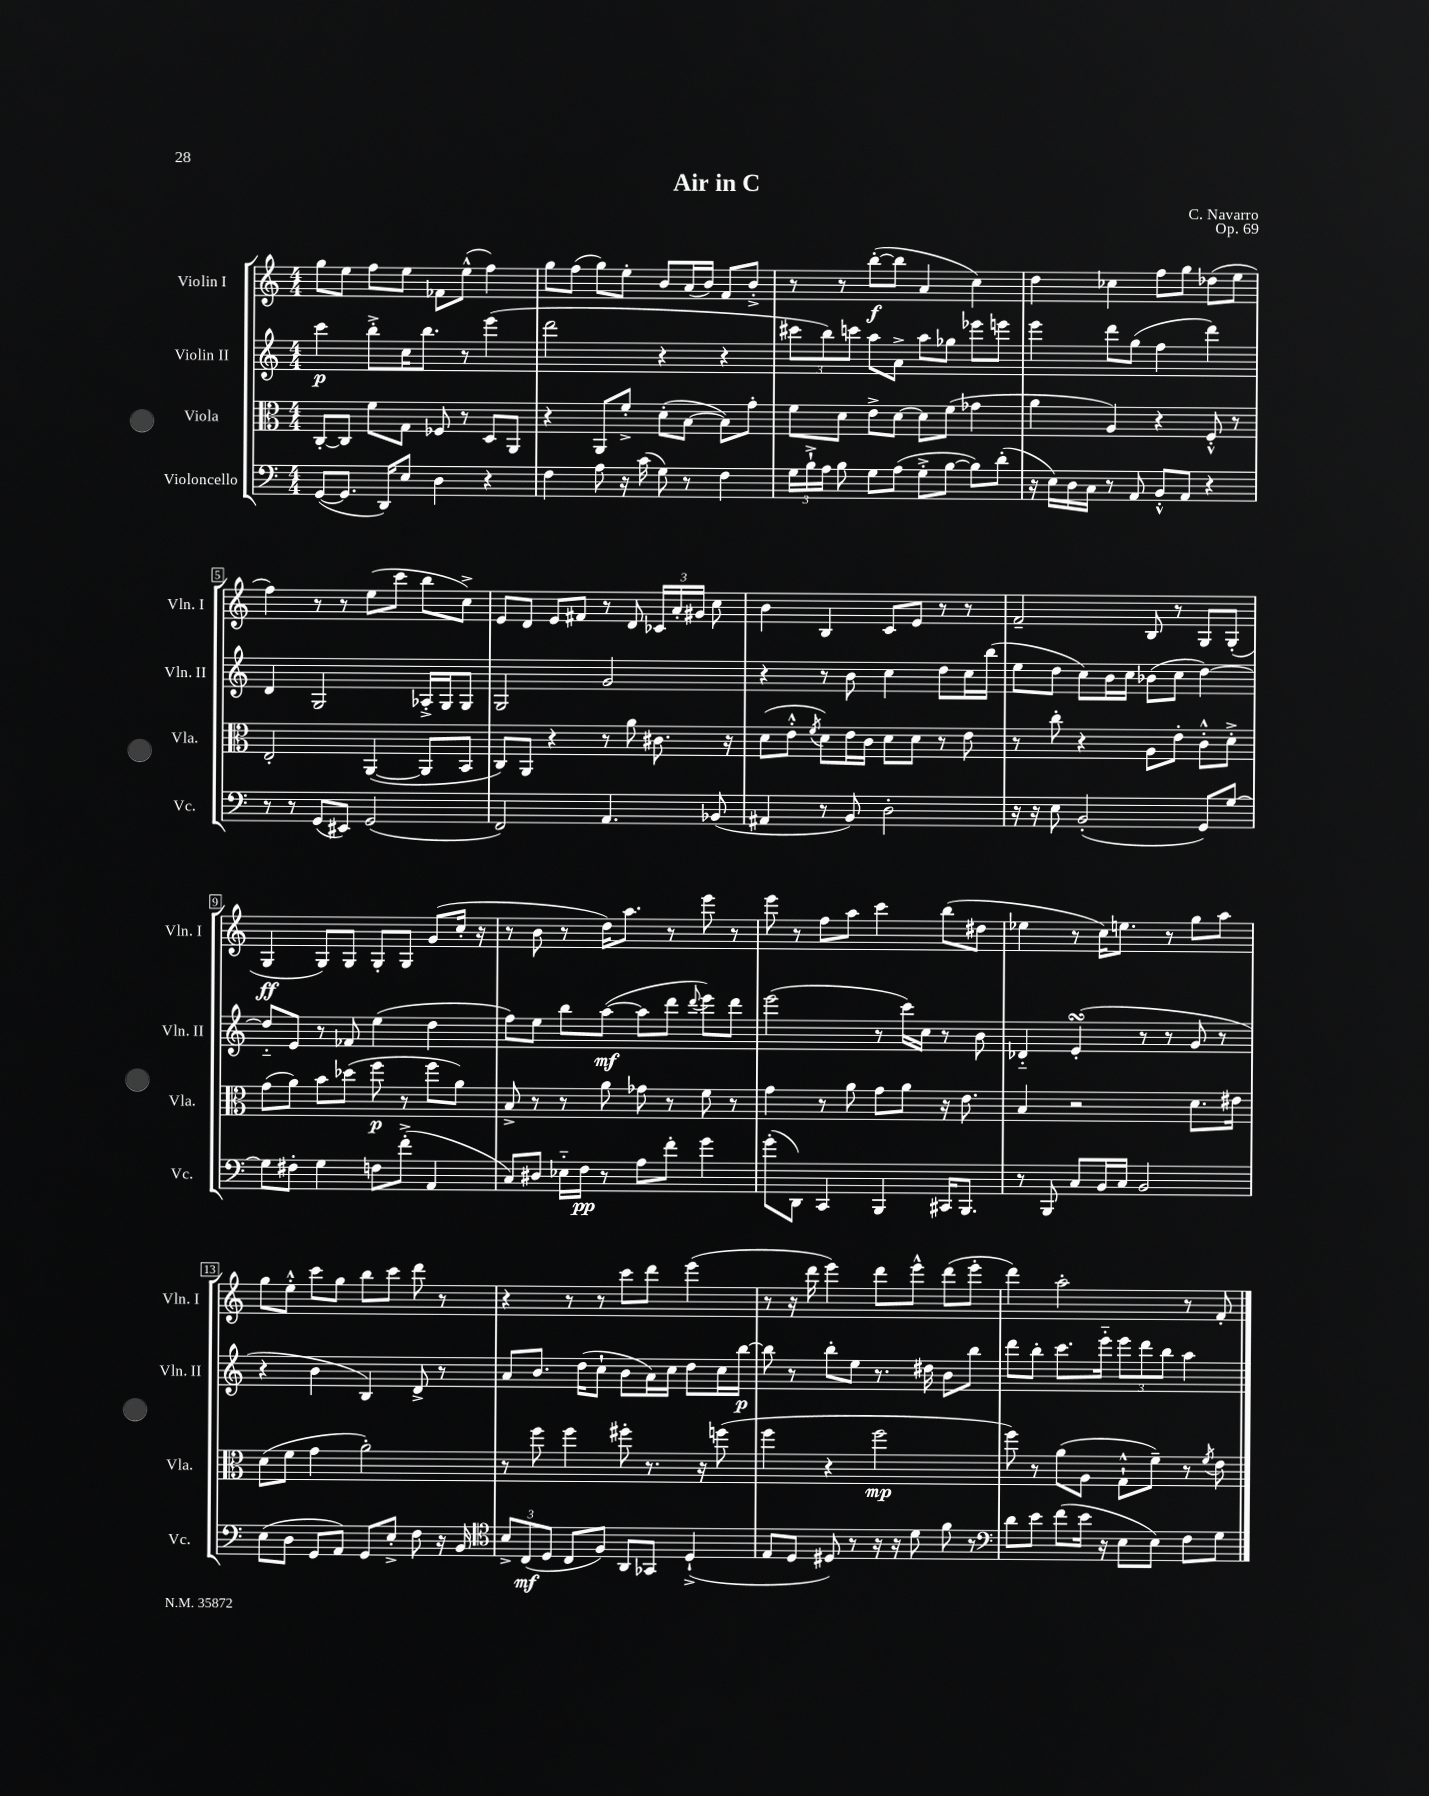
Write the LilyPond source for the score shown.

\header { title = "Air in C" composer = "C. Navarro" opus = "Op. 69" }
<<
\new StaffGroup <<
\new Staff = "s0" \with { instrumentName = "Violin I" shortInstrumentName = "Vln. I" } {
    \clef treble \key c \major \numericTimeSignature \time 4/4
    \autoBeamOff g''8[ e''8] f''8[ e''8] fes'8[ e''8]-^( f''4) |
    g''8[ f''8]( g''8[) e''8]-. b'8[ a'16( b'16]) f'8[ b'8]-.-> |
    r8 r8 b''8[~-.\f( b''8] a'4 c''4) |
    d''4 ces''4 f''8[ g''8] des''8[( e''8] |
    f''4) r8 r8 e''8[( c'''8] b''8[ c''8]->) |
    e'8[ d'8] e'8[ fis'8] r8 d'8 \tuplet 3/2 { ces'16[ a'16-. gis'16] } c''8 |
    b'4 b4 c'8[ e'8] r8 r8 |
    f'2-- b8 r8 g8[ g8]-.( |
    g4\ff g8[) g8] g8[-. g8] g'8[( c''16]-. r16 |
    r8 b'8 r8 d''16[) a''8.] r8 e'''8 r8 |
    e'''8 r8 f''8[ a''8] c'''4 b''8[( dis''8] |
    ees''4 r8 c''16[) e''8.] r8 g''8[ a''8] |
    g''8[ e''8]-.-^ c'''8[ g''8] b''8[ c'''8] d'''8 r8 |
    r4 r8 r8 c'''8[ d'''8] e'''4( |
    r8 r16 d'''16 e'''4) d'''8[ e'''8]-^ d'''8[( e'''8]-. |
    d'''4) a''2-. r8 f'8-. \bar "|." |
}
\new Staff = "s1" \with { instrumentName = "Violin II" shortInstrumentName = "Vln. II" } {
    \clef treble \key c \major \numericTimeSignature \time 4/4
    \autoBeamOff c'''4\p b''8[-.-> c''16 b''8.] r8 e'''4( |
    d'''2 r4 r4 |
    \tuplet 3/2 { cis'''8[ b''8) c'''8] } a''8[ a'8]-> a''8[ ges''8] ees'''8[ e'''8] |
    e'''4 d'''8[ g''8]( f''4 d'''4) |
    d'4 g2 aes16[-.-> g16 g8] |
    g2 g'2 |
    r4 r8 b'8 c''4 d''8[ c''16 b''16]( |
    e''8[ d''8] c''8[) b'16 c''16] bes'8[( c''8] d''4~) |
    d''8[-_ e'8] r8 fes'8 e''4( d''4 |
    f''8[) e''8] b''8[ a''8]~\mf( a''8[ d'''8] \appoggiatura { d'''8 } e'''8[) d'''8] |
    e'''2( r8 c'''16[) c''16] r8 b'8 |
    des'4-_ e'4-.\turn( r8 r8 g'8 r8 |
    r4 b'4 b4) d'8-> r8 |
    a'8[ b'8.] d''16[( c''8]-! b'8[ a'16) c''16] d''8[ c''16 b''16]~\p |
    b''8 r8 b''8[-. e''8] r8. dis''16 b'8[ b''8] |
    d'''8[ b''8]-. c'''8.[ e'''16]-_ \tuplet 3/2 { e'''8[ d'''8 b''8] } a''4 \bar "|." |
}
\new Staff = "s2" \with { instrumentName = "Viola" shortInstrumentName = "Vla." } {
    \clef alto \key c \major \numericTimeSignature \time 4/4
    \autoBeamOff c8[~-. c8] f'8[ g8] fes8 r8 d8[ a,8] |
    r4 a,8[ f'8]-.-> d'8[-.( b8]~ b8[) g'8]-. |
    f'8[ d'8] e'8[-> d'8]~ d'8[ f'8]( ges'4 |
    a'4 a4) r4 f8-.-^ r8 |
    e2-. a,4~( a,8[ b,8] |
    c8[) a,8] r4 r8 a'8 cis'8. r16 |
    d'8[( e'8]-.-^ \acciaccatura { f'8 } d'8[) e'16 c'16] d'8[ d'8] r8 e'8 |
    r8 c''8-. r4 a8[ e'8]-. c'8[-.-^ d'8]-.-> |
    g'8[( a'8]) b'8[ des''8]( f''8\p r8 f''8[ a'8]) |
    b8-> r8 r8 a'8 ges'8 r8 f'8 r8 |
    g'4 r8 a'8 g'8[ a'8] r16 e'8. |
    b4 r2 d'8.[ eis'16] |
    d'8[( f'8] g'4 a'2-.) |
    r8 f''8 f''4 fis''8-. r8. r16 f''8( |
    f''4 r4 f''2\mp |
    f''8) r8 a'8[( a8] g8[-!-^ f'8]--) r8 \acciaccatura { f'8 } e'8 \bar "|." |
}
\new Staff = "s3" \with { instrumentName = "Violoncello" shortInstrumentName = "Vc." } {
    \clef bass \key c \major \numericTimeSignature \time 4/4
    \autoBeamOff g,8[~( g,8.] d,16[) e8] d4 r4 |
    f4 a8 r16 c'16( g8) r8 f4 |
    \tuplet 3/2 { g16[ b16-!-> a16] } b8 g8[ a8]( g8[-.-> b8]~ b8[) d'8]-.( |
    r16 e16[) d16 c16] r8 a,8 b,8[-.-^ a,8] r4 |
    r8 r8 g,8[( eis,8]) g,2( |
    f,2) a,4. bes,8( |
    ais,4 r8 b,8) d2-. |
    r16 r16 e8 b,2-.( g,8[) g8]~ |
    g8[ fis8]-. g4 f8[ f'8]-.->( a,4 |
    c8[) dis8] ees16[-_ f16]\pp r8 a8[ f'8]-. g'4 |
    g'8[-.( d,8]) c,4 b,,4 cis,16[ b,,8.] |
    r8 b,,8 c8[ b,16 c16] b,2 |
    e8[( d8] g,8[ a,8]) g,8[ e8]-.-> f8 r16 b,16 |
    \clef tenor \tuplet 3/2 { b8[-> c8\mf( d8] } c8[ f8]) a,8[ ges,8] d4-!->( |
    e8[ d8] dis8) r8 r16 r16 d'8 f'8 r8 |
    \clef bass d'8[ e'8] f'8[( e'16] r16 e8[ e8]) f8[ g8] \bar "|." |
}
>>
>>
\layout { \context { \Score \override BarNumber.stencil = #(make-stencil-boxer 0.1 0.3 ly:text-interface::print) } }
